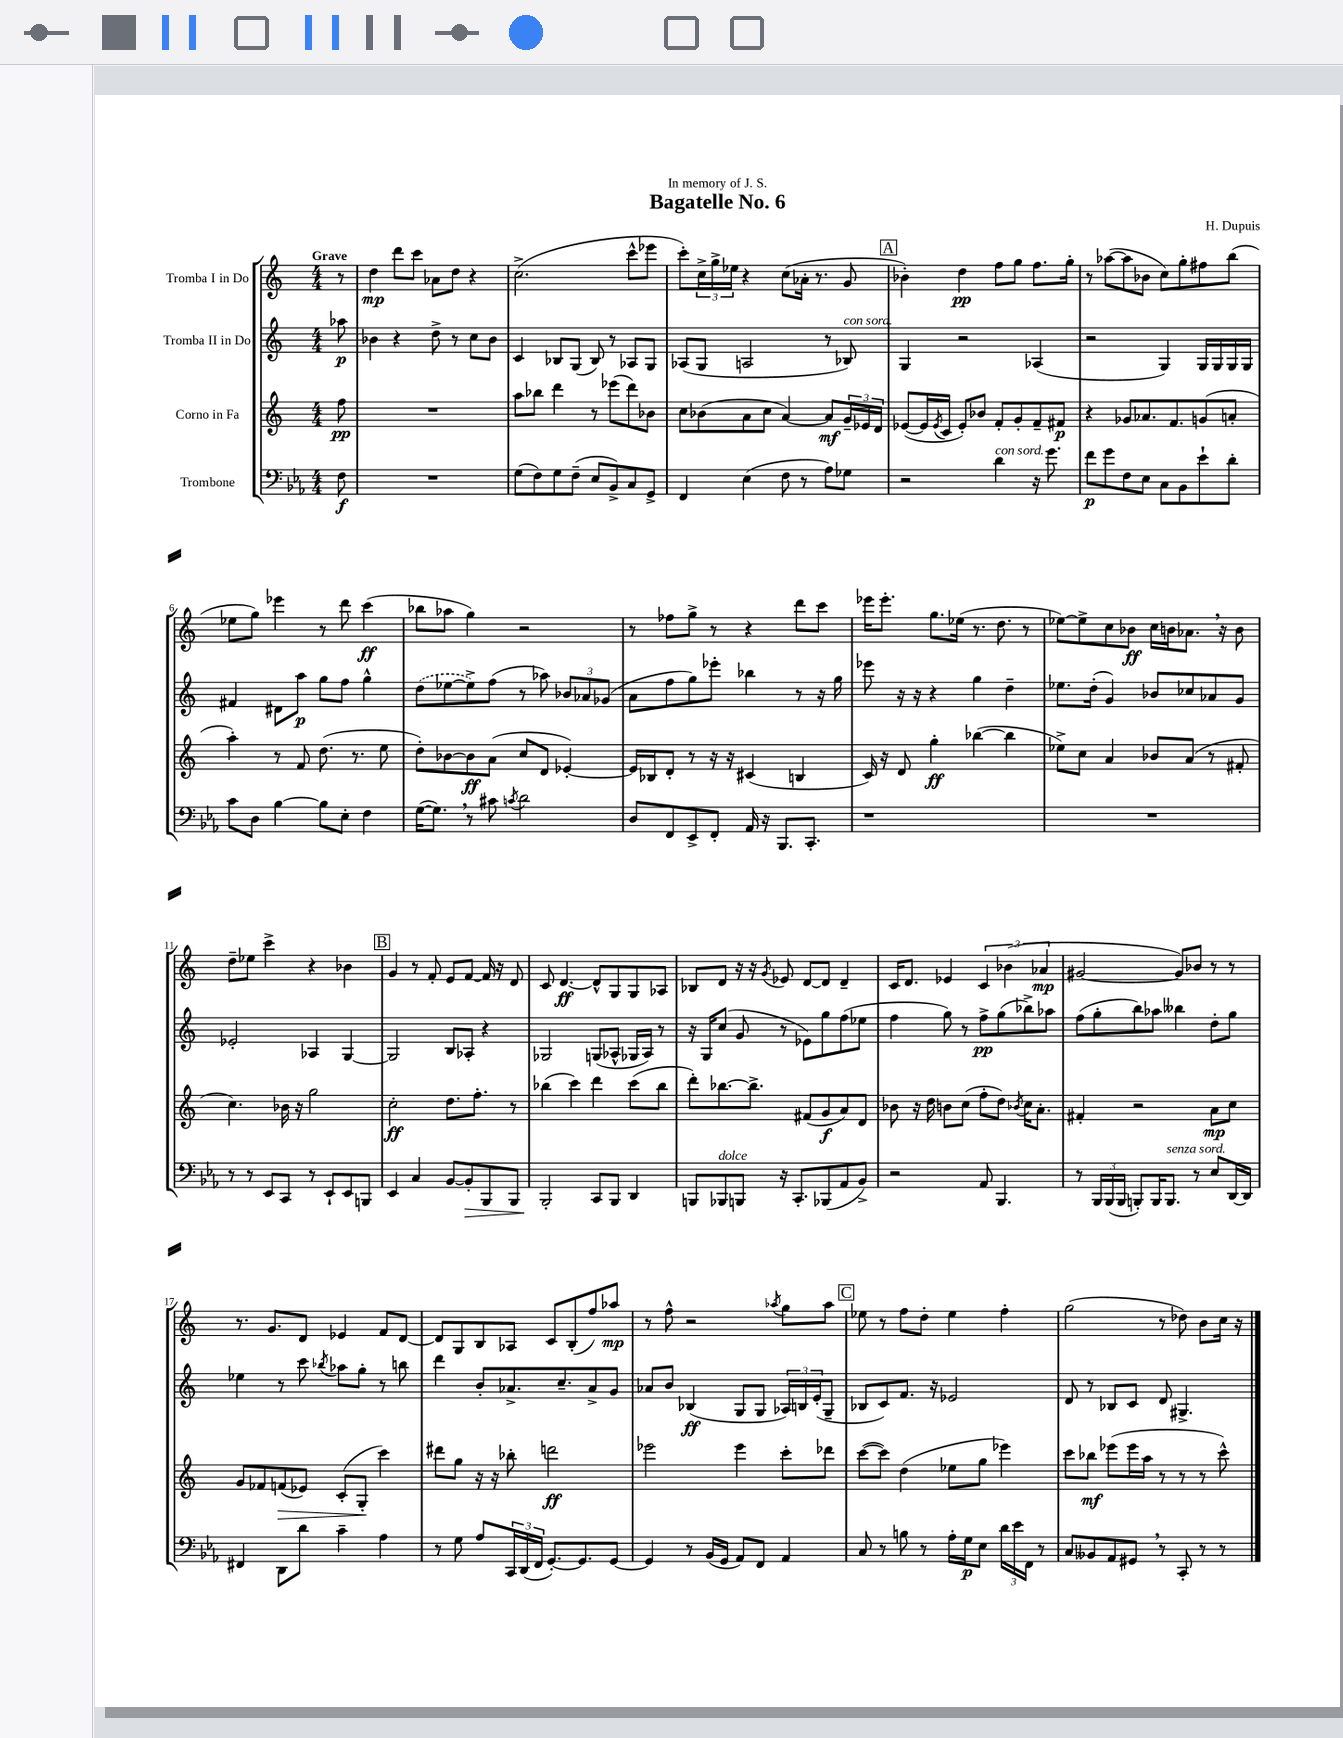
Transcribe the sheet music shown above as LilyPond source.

\header { title = "Bagatelle No. 6" composer = "H. Dupuis" dedication = "In memory of J. S." }
<<
\new StaffGroup <<
\new Staff = "s0" \with { instrumentName = "Tromba I in Do" } {
    \clef treble \key c \major \numericTimeSignature \time 4/4 \partial 8 \tempo "Grave"
    r8 |
    d''4\mp d'''8 c'''8 aes'8 d''8 r4 |
    c''2.->( c'''8-^ ees'''8 |
    c'''8-.) \tuplet 3/2 { c''16-> g''16-> ees''16 } r4 c''8( aes'16-. r8. g'8 |
    \mark \markup { \box "A" } bes'4-.) d''4\pp f''8 g''8 f''8. g''16-. |
    r8 aes''8~( aes''8 bes'8 c''8) g''8-. fis''8 b''8( |
    ees''8 g''8) ees'''4 r8 d'''8 c'''4\ff( |
    bes''8 aes''8 g''4) r2 |
    r8 fes''8 g''8-> r8 r4 d'''8 c'''8 |
    ees'''16 ees'''8.-. g''8. ees''16( r8. d''8. r8 |
    ees''8~) ees''8-> c''8 bes'8\ff c''16 b'16 aes'8. \breathe r16 b'8 |
    d''8-- ees''8 c'''4-> r4 bes'4 |
    \mark \markup { \box "B" } g'4 r8 f'8-. e'8 f'8~ f'16 r16 d'8 |
    c'8 d'4.~\ff d'8-^ g8 g8 aes8 |
    bes8 d'8 r16 r16 \acciaccatura { g'8 } ees'8 d'8~ d'8 d'4-- |
    c'16 d'8. ees'4 \tuplet 3/2 { c'4 bes'4( aes'4\mp } |
    gis'2~ gis'8) bes'8 r8 r8 |
    r8. g'8. d'8 ees'4 f'8 d'8~ |
    d'8 g8 b8 aes8 c'8 b8-.( f''8) aes''8\mp |
    r8 f''8-^ r2 \acciaccatura { aes''8 } g''8 aes''8 |
    \mark \markup { \box "C" } ees''8 r8 f''8 d''8-. ees''4 f''4-. |
    g''2( r8 des''8) b'8 c''16 r16 \bar "|." |
}
\new Staff = "s1" \with { instrumentName = "Tromba II in Do" } {
    \clef treble \key c \major \numericTimeSignature \time 4/4 \partial 8
    aes''8\p |
    bes'4 r4 d''8-> r8 c''8 bes'8 |
    c'4 bes8 g8( bes8) r8 aes8 g8 |
    aes8( g8 a2 r8 bes8^\markup { \italic "con sord." }) |
    \mark \markup { \box "A" } g4 r2 aes4( |
    r2 g4) g16 g16 g16 g16 |
    fis'4 dis'8 a''8\p g''8 f''8 g''4-^ |
    \once \slurDashed d''8( ees''8~ ees''8->) f''8( r8 aes''8) \tuplet 3/2 { bes'8 aes'8 ges'8( } |
    a'8 f''8 g''8) ees'''8-. bes''4 r8 r16 g''16 |
    ees'''8 r16 r16 r4 g''4 d''4-- |
    ees''8. d''16-.( g'4) bes'8 ces''8 aes'8 g'8 |
    ees'2-. aes4 g4~ |
    \mark \markup { \box "B" } g2 b8 aes8-. r4 |
    ges2 g8( aes8-^ ges16 aes16) r8 |
    r16 g16 c''8( g'8 r8 ees'8) g''8 f''8( ees''8 |
    f''4 g''8) r8 f''8->\pp g''8( bes''8->) aes''8 |
    f''8( g''8-. b''8) aes''8 beses''4 d''8-. g''8 |
    ees''4 r8 c'''8 \acciaccatura { bes''8 } aes''8 g''8-. r8 b''8 |
    d'''4 b'8-. aes'8.-> c''8.-- aes'8-> g'8 |
    aes'8 b'8 bes4\ff( g8 g8 \tuplet 3/2 { aes16) b16 e'16-.( } g8-- |
    \mark \markup { \box "C" } bes8 c'8) f'8. r16 ees'2 |
    d'8 r8 bes8 c'8 d'8 gis4.-> \bar "|." |
}
\new Staff = "s2" \with { instrumentName = "Corno in Fa" } {
    \clef treble \key c \major \numericTimeSignature \time 4/4 \partial 8
    f''8\pp |
    R1 |
    a''8 bes''8 d'''4 r8 ees'''8( d'''8) bes'8 |
    c''8 bes'8( a'8 c''8 a'4~) a'8\mf \tuplet 3/2 { g'16-- ees'16 d'16 } |
    \mark \markup { \box "A" } ees'8~( ees'16 \acciaccatura { ees'8 } c'16 ees'8-.) bes'8 f'8-. g'8-. f'8-- fis'8\p |
    r4 ges'8 aes'8. f'8. g'8( a'8-. |
    a''4-.) r8 f'8 d''8.( r8. e''8 |
    d''8-.) bes'8~ bes'8\ff a'8( c''8 d'8 ees'4~-.) |
    ees'16 bes16 d'8-. r8 r16 r16 cis'4( b4 |
    c'16) r16 d'8 g''4-.\ff bes''4~( bes''4 |
    ees''8->) c''8 a'4 bes'8 a'8( r8 fis'8-. |
    c''4.) bes'16 r16 g''2 |
    \mark \markup { \box "B" } c''2-.\ff d''8. f''8.-. r8 |
    bes''4( c'''4) d'''4 c'''8( bes''8 |
    d'''8-.) bes''8.~ bes''8.-> fis'8( g'8\f a'8) d'8 |
    bes'8 r16 d''16 b'8 c''8( f''8-. d''8) \acciaccatura { bes'8 } c''16 a'8.-. |
    fis'4-. r2 a'8\mp c''8 |
    g'8 fes'8 f'8\>( ees'8) c'8-.( g8-.\! c'''4) |
    dis'''8 g''8 r16 r16 bes''8-. d'''2\ff |
    ees'''2 ees'''4 c'''8-. des'''8 |
    \mark \markup { \box "C" } c'''8~( c'''8) d''4( ees''8 g''8 ees'''4) |
    c'''8 bes''8\mf ees'''8( ees'''16 a''16 r8 r8 r8 c'''8-^) \bar "|." |
}
\new Staff = "s3" \with { instrumentName = "Trombone" } {
    \clef bass \key ees \major \numericTimeSignature \time 4/4 \partial 8
    f8\f |
    R1 |
    g8( f8) g8 f8--( ees8 bes,8->) c8 g,8-> |
    f,4 ees4( f8 r8 aes8) ges8 |
    \mark \markup { \box "A" } r2 d'4^\markup { \italic "con sord." } r16 g'8. |
    f'8\p g'8 f8 ees8 c8 bes,8 ees'8-! d'8-. |
    c'8 d8 bes4~ bes8 ees8-. f4 |
    g16~( g8.) \breathe r8 cis'8 \acciaccatura { c'8 } d'2 |
    d8 f,8 ees,8-> f,8-. aes,16 r16 bes,,8. c,8.-. |
    r1 |
    R1 |
    r8 r8 ees,8 c,8 r8 ees,8-! ees,8 b,,8 |
    \mark \markup { \box "B" } ees,4 c4 bes,8~ bes,8-.\> bes,,8 bes,,8 |
    bes,,2-.\! c,8 bes,,8 d,4 |
    b,,8 bes,,8^\markup { \italic "dolce" } b,,8 r16 c,8.-. bes,,8( aes,8 bes,8->) |
    r2 aes,8 bes,,4. |
    r8 \tuplet 3/2 { bes,,16 bes,,16( bes,,16 } b,,8-.) b,,16 b,,8.^\markup { \italic "senza sord." } r8 ees8 d,16~ d,16 |
    fis,4 d,8 d'8 c'4-- aes4 |
    r8 g8 aes8 \tuplet 3/2 { c,16 d,16( f,16 } g,8.~-.) g,8. g,8~ |
    g,4 r8 bes,16( g,16 aes,8) f,8 aes,4 |
    \mark \markup { \box "C" } c8 r8 b8 r8 aes16-. g16\p ees8 \tuplet 3/2 { d'16 ees'16 f,16 } r8 |
    c8 beses,8 aes,8 gis,8 \breathe r8 c,8-. r8 r8 \bar "|." |
}
>>
>>
